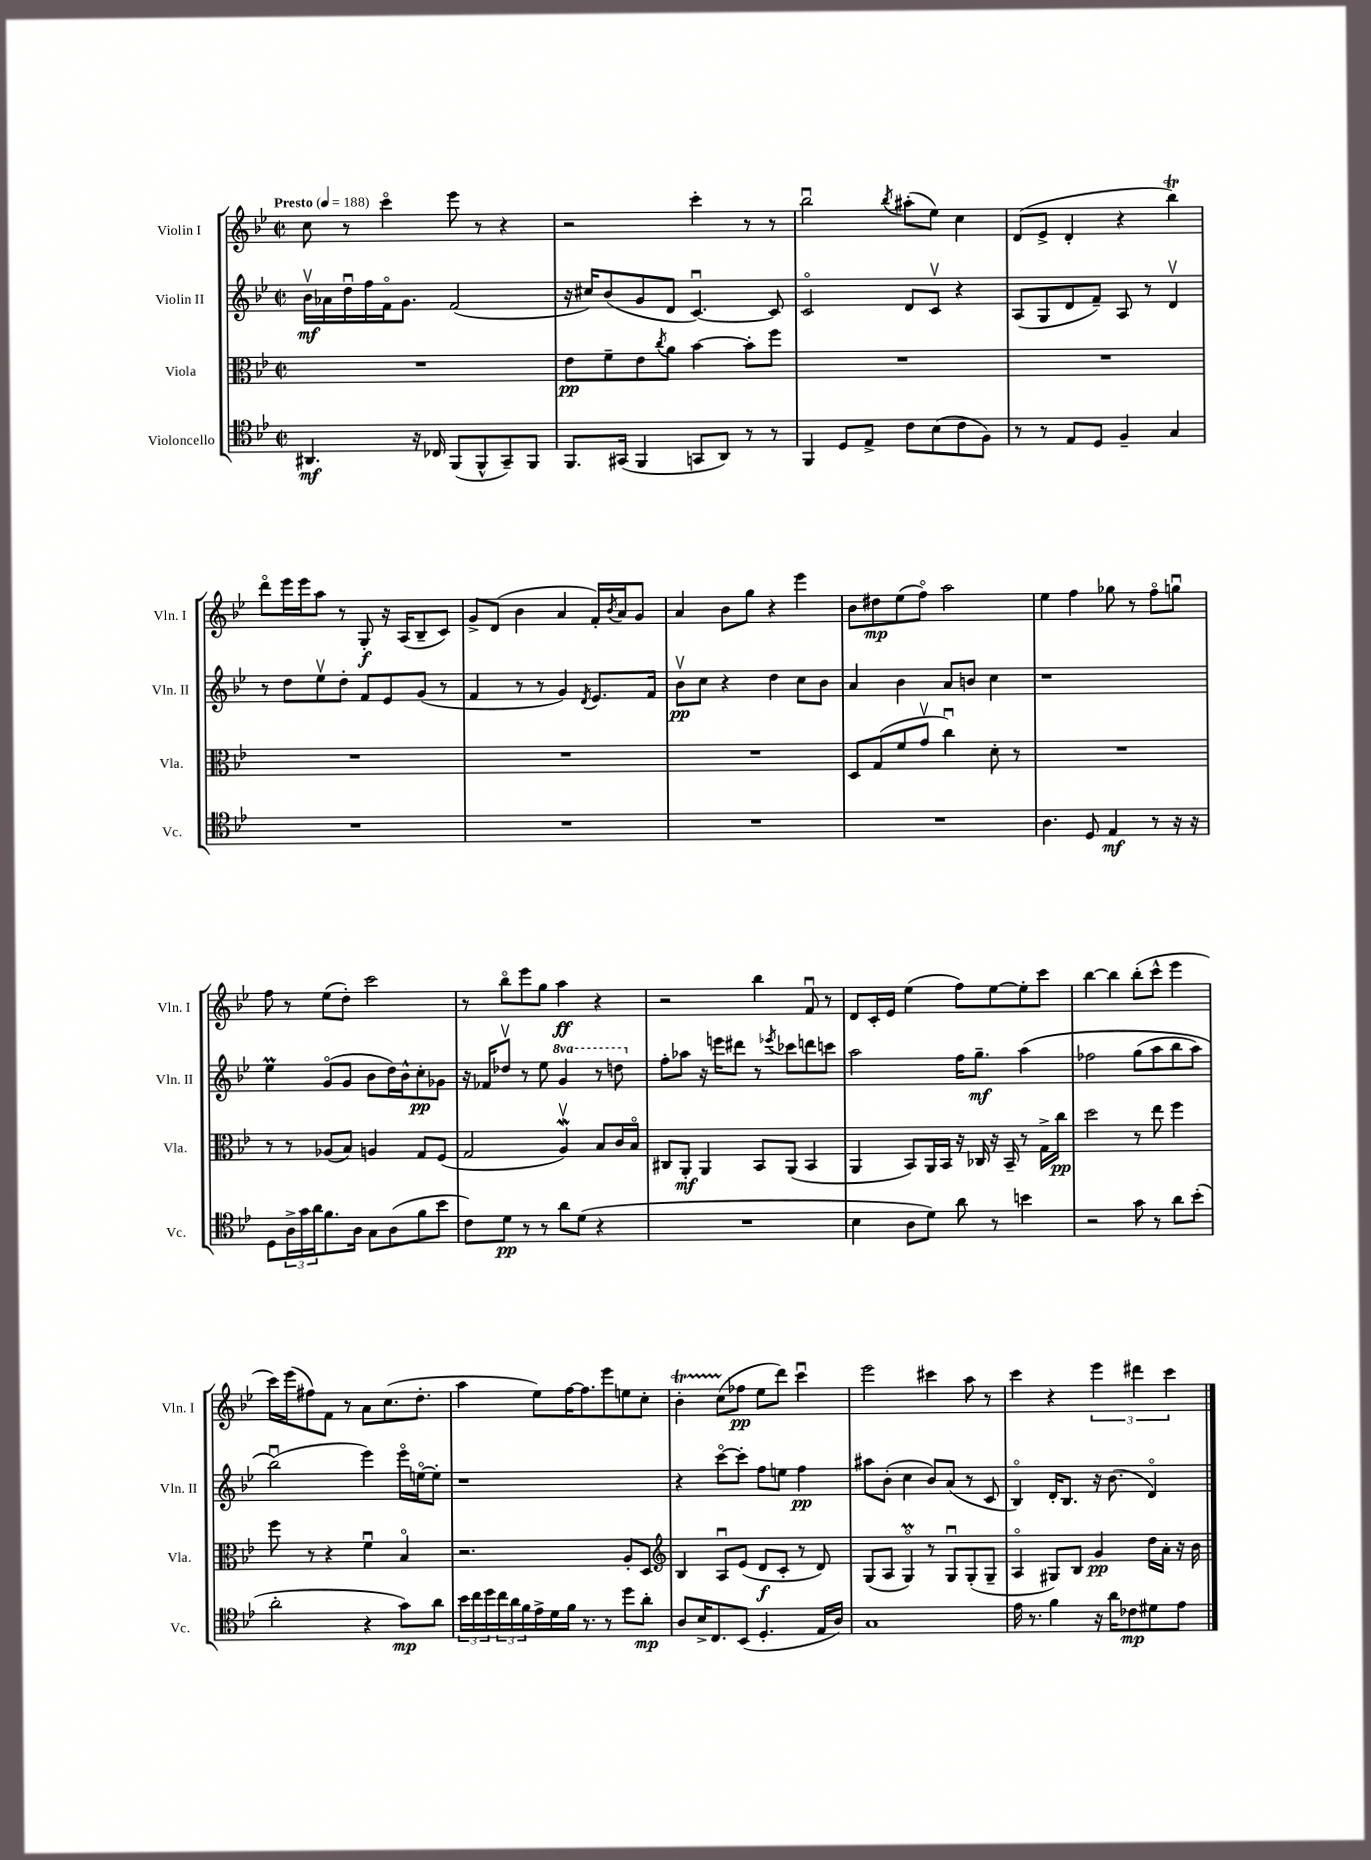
<<
\new StaffGroup <<
\new Staff = "s0" \with { instrumentName = "Violin I" shortInstrumentName = "Vln. I" } {
    \clef treble \key bes \major \defaultTimeSignature \time 2/2 \tempo "Presto" 4 = 188
    c''8 r8 c'''4\flageolet ees'''8 r8 r4 |
    r2 c'''4-. r8 r8 |
    bes''2\downbow \acciaccatura { bes''8 } ais''8-.( ees''8) c''4 |
    d'8( ees'8-> d'4-. r4 bes''4\trill) |
    d'''8\flageolet ees'''16 ees'''16 a''8 r8 g8-.\f r16 a16( bes8-- c'8) |
    g'8-> d'8( bes'4 a'4 f'16-.) \acciaccatura { bes'8 } a'16 g'8 |
    a'4 bes'8 g''8 r4 ees'''4 |
    bes'8 dis''8\mp ees''8( f''8\flageolet) a''2 |
    ees''4 f''4 ges''8 r8 f''8\flageolet g''8\downbow |
    f''8 r8 ees''8( d''8-.) c'''2 |
    r8 bes''8\flageolet ees'''8 g''8 a''4\ff r4 |
    r2 bes''4 f'8\downbow r8 |
    d'8 c'16-. ees'16 ees''4( f''8) ees''8~ ees''8-. c'''8 |
    bes''4~ bes''4 bes''8-.( c'''8-^ ees'''4 |
    c'''16) ees'''16( fis''8) f'8 r8 a'8 c''8.( d''8.-. |
    a''4 ees''8) f''16~ f''8. ees'''8 e''8 c''8-. |
    bes'4-.\startTrillSpan c''8( fes''8\stopTrillSpan\pp ees''8 d'''8) c'''4\downbow |
    ees'''2 cis'''4 a''8 r8 |
    c'''4 r4 \tuplet 3/2 { ees'''4 dis'''4 c'''4 } \bar "|." |
}
\new Staff = "s1" \with { instrumentName = "Violin II" shortInstrumentName = "Vln. II" } {
    \clef treble \key bes \major \defaultTimeSignature \time 2/2 \set Staff.ottavationMarkups = #ottavation-simple-ordinals
    bes'16\upbow\mf aes'16 d''16\downbow f''16 f'16\flageolet g'8. f'2( |
    r16 cis''16) bes'8( g'8 d'8 c'4.~\downbow) c'8 |
    c'2\flageolet d'8 c'8\upbow r4 |
    a8( g8 d'8 f'8--) a8 r8 d'4\upbow |
    r8 d''8 ees''8\upbow d''8-. f'8 ees'8 g'8( r8 |
    f'4 r8 r8 g'4) \acciaccatura { d'8 } ees'8. f'16 |
    bes'8\upbow\pp c''8 r4 d''4 c''8 bes'8 |
    a'4 bes'4 a'8 b'8 c''4 |
    r1 |
    ees''4\prall g'8\flageolet( g'8 bes'8 d''16) bes'16-^ c''8-.\pp ges'8 |
    r16 fes'16 des''8\upbow r8 ees''8 \ottava #1 g''4 r8 d'''!8 \ottava #0 |
    f''8-. aes''8 r16 e'''16 dis'''8 r8 \acciaccatura { ees'''8 } ces'''8 d'''8 c'''8 |
    a''2 f''16 g''8.--\mf a''4\( |
    fes''2 g''8( a''8 bes''8 a''8) |
    bes''2\downbow(\) ees'''4) ees'''16\flageolet e''16~\flageolet e''8-. |
    r1 |
    r4 c'''8~\flageolet c'''8-. f''8 e''8 f''4\pp |
    ais''8 bes'8-.( c''4 bes'8) a'8( r8 c'8 |
    bes4\flageolet) d'16-. bes8. r16 bes'8.( d'4\flageolet) \bar "|." |
}
\new Staff = "s2" \with { instrumentName = "Viola" shortInstrumentName = "Vla." } {
    \clef alto \key bes \major \defaultTimeSignature \time 2/2
    R1 |
    ees'8\pp f'8-- ees'8 \acciaccatura { c''8 } a'8 bes'4~ bes'8-. f''8 |
    R1 |
    R1 |
    R1 |
    R1 |
    R1 |
    d8 g8( f'8 g'8\upbow c''4\downbow) d'8-. r8 |
    R1 |
    r8 r8 aes8( bes8) a4 g8 f8( |
    g2 a4\upbow\mordent) bes8 c'16 bes16\flageolet |
    cis8 a,8-.\mf a,4 bes,8 a,8( bes,4 |
    a,4 bes,8) a,16 bes,16 r16 ces16 r16 bes,16-- r8 g16-> c''16\pp |
    d''2 r8 ees''8 f''4 |
    f''8 r8 r4 f'4\downbow bes4\flageolet |
    r2. a8-. d8 |
    \clef treble bes4 a8\downbow ees'8( d'8\f c'8-. r8 d'8) |
    g8( a8 g4\flageolet\prall) r8 g8\downbow g8-.( g8-- |
    a4\flageolet gis8) bes8 g'4\pp d''16 a'16-. r16 bes'16 \bar "|." |
}
\new Staff = "s3" \with { instrumentName = "Violoncello" shortInstrumentName = "Vc." } {
    \clef tenor \key bes \major \defaultTimeSignature \time 2/2
    ais,4.\mf r16 ces16 f,8( f,8-^ g,8--) f,8 |
    f,8. gis,16( f,4 g,8 a,8) r8 r8 |
    f,4 d8 ees8-> c'8 bes8( c'8 f8) |
    r8 r8 ees8 d8 f4-- g4 |
    R1 |
    R1 |
    R1 |
    R1 |
    a4. d8 ees4\mf r8 r16 r16 |
    d8 \tuplet 3/2 { a16-> g'16 a'16 } f'8. a16 g8 a8( f'8 bes'8 |
    c'8) d'8\pp r8 r8 a'8 d'8( r4 |
    R1 |
    bes4 a8 d'8) a'8 r8 b'4 |
    r2 g'8 r8 a'8 bes'8-.( |
    a'2-. r4 g'8\mp) a'8 |
    \tuplet 3/2 { bes'16 c''16 d''16 } \tuplet 3/2 { c''16 a'16 f'16 } ees'16-> d'16 f'16 r8. r8 d''8 a'8-.\mp |
    a8 bes16-> c8. bes,8( d4.-. ees16 a16) |
    g1 |
    ees'16 r8. f'4 r16 a'16 ces'8\mp dis'8 ees'8 \bar "|." |
}
>>
>>
\layout { \context { \Score \remove "Bar_number_engraver" } }
